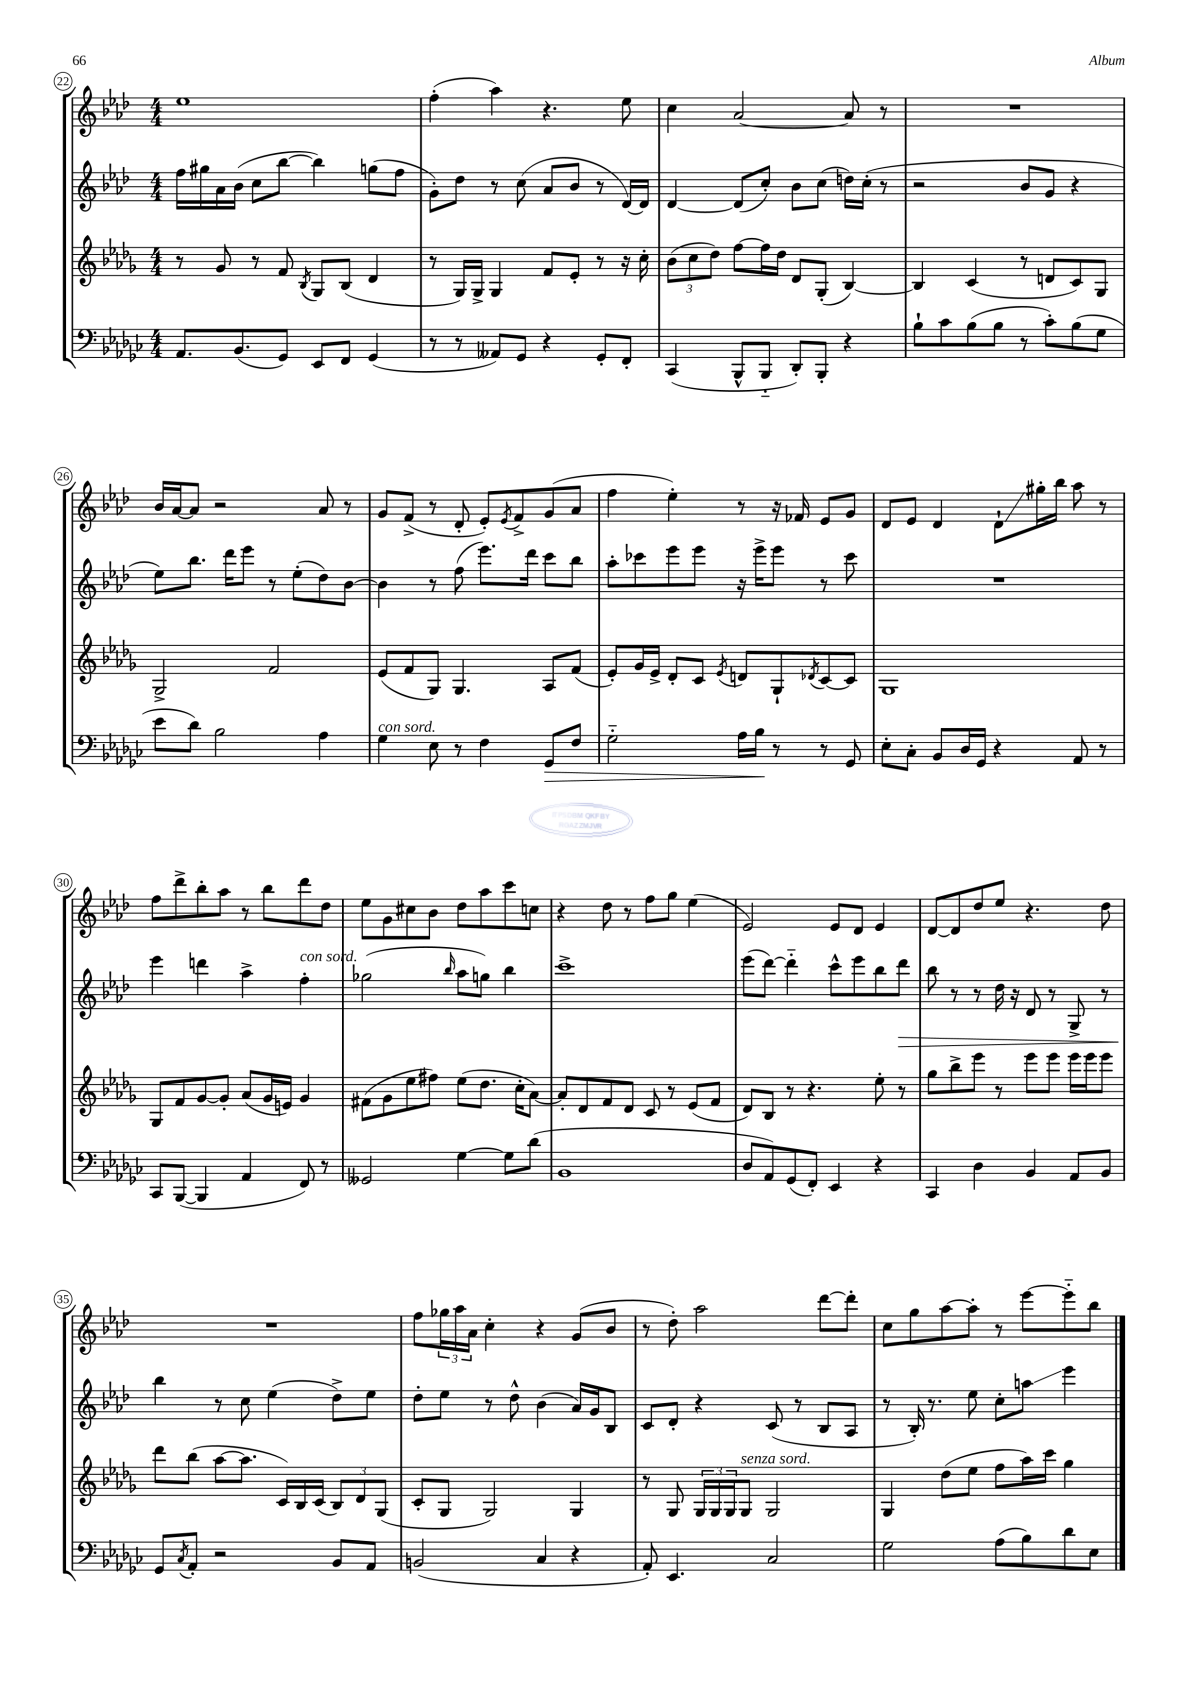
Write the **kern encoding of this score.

**kern	**kern	**kern	**kern
*staff4	*staff3	*staff2	*staff1
*clefF4	*clefG2	*clefG2	*clefG2
*k[b-e-a-d-g-c-]	*k[b-e-a-d-g-]	*k[b-e-a-d-]	*k[b-e-a-d-]
*M4/4	*M4/4	*M4/4	*M4/4
8.AA-/L	8r	16ff\LL	1ee-
.	.	16gg#\	.
.	8g-/	16a-\	.
(8.BB-/	.	(16b-\JJ	.
.	8r	8cc\L	.
8GG-/J)	8f/	[8bb-\J	.
.	8qB-/	.	.
8EE-/L	8G-/L	4bb-\])	.
8FF/J	(8B-/J	.	.
(4GG-/	4d-/	(8gg\L	.
.	.	8ff\J	.
=	=	=	=
8r	8r	8g'\L)	(4ff'\
8r	16G-/LL)	8dd-\J	.
.	16G-^/JJ	.	.
8AA--/L)	4G-/	8r	4aa-\)
8GG-/J	.	(8cc\	.
4r	8f/L	8a-/L	4.r
.	8e-'/J	8b-/J	.
8GG-'/L	8r	8r	.
8FF'/J	16r	[16d-/LL)	8ee-\
.	16cc'\	16d-/]JJ	.
=	=	=	=
(4CC-/	(12b-\L	[4d-/	4cc\
.	12cc\	.	.
.	12dd-\J)	.	.
8BBB-^^/L	[8ff\L	(8d-/]L	[2a-/
8BBB-'~/J	16ff\]L	8cc'/J)	.
.	16dd-\JJ	.	.
8DD-'/L)	8d-/L	8b-\L	.
8BBB-'/J	(8G-'/J	(8cc\J	.
4r	[4B-/)	16dd\LL)	8a-/]
.	.	(16cc'\JJ	.
.	.	8r	8r
=	=	=	=
8B-`\L	4B-/]	2r	1r
8c-\	.	.	.
(8B-\	(4c/	.	.
8B-\J	.	.	.
8r	8r	8b-/L	.
8c-'\L)	8d/L	8g/J	.
(8B-\	8c/)	4r	.
8G-\J	8G-/J	.	.
=	=	=	=
8e-\L	2G-^/	8ee-\L)	16b-/LL
.	.	.	[16a-/J
8d-\J)	.	8.bb-\J	8a-/]J
2B-\	.	.	2r
.	.	16ddd-\LK	.
.	.	8eee-\J	.
.	2f/	8r	.
.	.	(8ee-'\L	.
4A-\	.	8dd-\)	8a-/
.	.	[8b-\J	8r
=	=	=	=
4G-\	(8e-/L	4b-\]	8g/L
.	8f/	.	(8f^/J
8E-\	8G-/J)	8r	8r
8r	4.G-/	(8ff\	8d-'/
4F\	.	8.eee-\L)	8e-'/L)
.	.	.	8qe-/
.	.	.	8f^/
.	.	16ddd-\Jk	.
8GG-/L	8A-/L	8ccc\L	(8g/
8F/J	(8f/J	8bb-\J	8a-/J
=	=	=	=
2G-'~\	8e-'/L)	8aa-'\L	4ff\
.	16g-/L	8ccc-\	.
.	16e-^/JJ	.	.
.	8d-'/L	8eee-\	4ee-'\)
.	8c/J	8eee-\J	.
.	8qe-/	.	.
16A-\LL	8d/L	16r	8r
16B-\JJ	.	16eee-^\LK	.
8r	8G-`/	8eee-\J	16r
.	.	.	16f-/
.	8qd-/	.	.
8r	[8c/	8r	8e-/L
8GG-/	8c/]J	8ccc-\	8g/J
=	=	=	=
8E-'\L	1G-	1r	8d-/L
8C-'\J	.	.	8e-/J
8BB-/L	.	.	4d-/
16D-/L	.	.	.
16GG-/JJ	.	.	.
4r	.	.	8d-`\L
.	.	.	16gg#'\L
.	.	.	16bb-\JJ
8AA-/	.	.	8aa-\
8r	.	.	8r
=	=	=	=
8CC-/L	8G-/L	4eee-\	8ff\L
([8BBB-/J	8f/	.	8ddd-^\
4BBB-/]	[8g-/	4ddd\	8bb-'\
.	8g-'/]J	.	8aa-\J
4AA-/	(8a-/L	4aa-^\	8r
.	16g-/L	.	8bb-\L
.	16e/JJ)	.	.
8FF/)	4g-/	4ff'\	8ddd-\
8r	.	.	8dd-\J
=	=	=	=
2GG--/	(8f#\L	(2gg-\	8ee-\L
.	8g-\	.	8g\
.	8ee-\	.	8cc#\
.	8ff#\J)	.	8b-\J
.	.	16qqbb-/	.
[4G-\	(8ee-\L	8aa-\L	8dd-\L
.	8.dd-\J	8gg\J)	8aa-\
8G-\]L	.	4bb-\	8ccc\
.	16cc'\LK	.	.
(8d-\J	[8a-\J)	.	8cc\J
=	=	=	=
1BB-	8a-'/]L	1ccc^	4r
.	8d-/	.	.
.	8f/	.	8dd-\
.	8d-/J	.	8r
.	8c/	.	8ff\L
.	8r	.	8gg\J
.	(8e-/L	.	(4ee-\
.	8f/J	.	.
=	=	=	=
8D-/L	8d-/L)	(8eee-\L	2e-/)
8AA-/)	8B-/J	[8ddd-\J)	.
(8GG-/	8r	4ddd-'~\]	.
8FF'/J)	4.r	.	.
4EE-/	.	8ccc^^\L	8e-/L
.	.	8eee-\	8d-/J
4r	8ee-'\	8bb-\	4e-/
.	8r	8ddd-\J	.
=	=	=	=
4CC-/	8gg-\L	8bb-\	[8d-/L
.	8bb-^\	8r	8d-/]
4D-\	8eee-\J	8r	8dd-/
.	8r	16dd-\	8ee-/J
.	.	16r	.
4BB-/	8eee-\L	8d-/	4.r
.	8eee-\J	8r	.
8AA-/L	16eee-\LL	8G^/	.
.	16eee-\J	.	.
8BB-/J	8eee-\J	8r	8dd-\
=	=	=	=
8GG-/L	8ddd-\L	4bb-\	1r
8qC-/	.	.	.
8AA-'/J	(8bb-\J	.	.
2r	[8aa-\L	8r	.
.	8.aa-\]J	8cc\	.
.	.	(4ee-\	.
.	16c/LL)	.	.
.	16B-/	.	.
.	(16c/JJ	.	.
8BB-/L	12B-/L)	8dd-^\L)	.
.	12d-/	.	.
8AA-/J	.	8ee-\J	.
.	(12G-/J	.	.
=	=	=	=
(2BB/	8c'/L	8dd-'\L	8ff\L
.	8G-/J	8ee-\J	24gg-\L
.	.	.	24aa-\
.	.	.	24a-\JJ
.	2G-/)	8r	4cc'\
.	.	8dd-^^\	.
4C-/	.	(4b-\	4r
4r	4G-/	16a-/LL)	(8g/L
.	.	16g/J	.
.	.	8B-/J	8b-/J
=	=	=	=
8AA-'/)	8r	8c/L	8r
4.EE-/	8G-/	8d-'/J	8dd-'\)
.	24G-/LL	4r	2aa-\
.	24G-/	.	.
.	24G-/J	.	.
.	8G-/J	.	.
2C-/	2G-/	(8c/	.
.	.	8r	.
.	.	8B-/L	[8ddd-\L
.	.	8A-/J	8ddd-'\]J
=	=	=	=
2G-\	4G-/	8r	8cc\L
.	.	16B-'/)	8gg\
.	.	8.r	.
.	(8dd-\L	.	[8aa-\
.	8ee-\J	8ee-\	8aa-'\]J
(8A-\L	8ff\L	8cc'\L	8r
8B-\)	16aa-\L)	8aa\J	[8eee-\L
.	16ccc\JJ	.	.
8d-\	4gg-\	4eee-\	8eee-'~\]
8E-\J	.	.	8bb-\J
==	==	==	==
*-	*-	*-	*-
